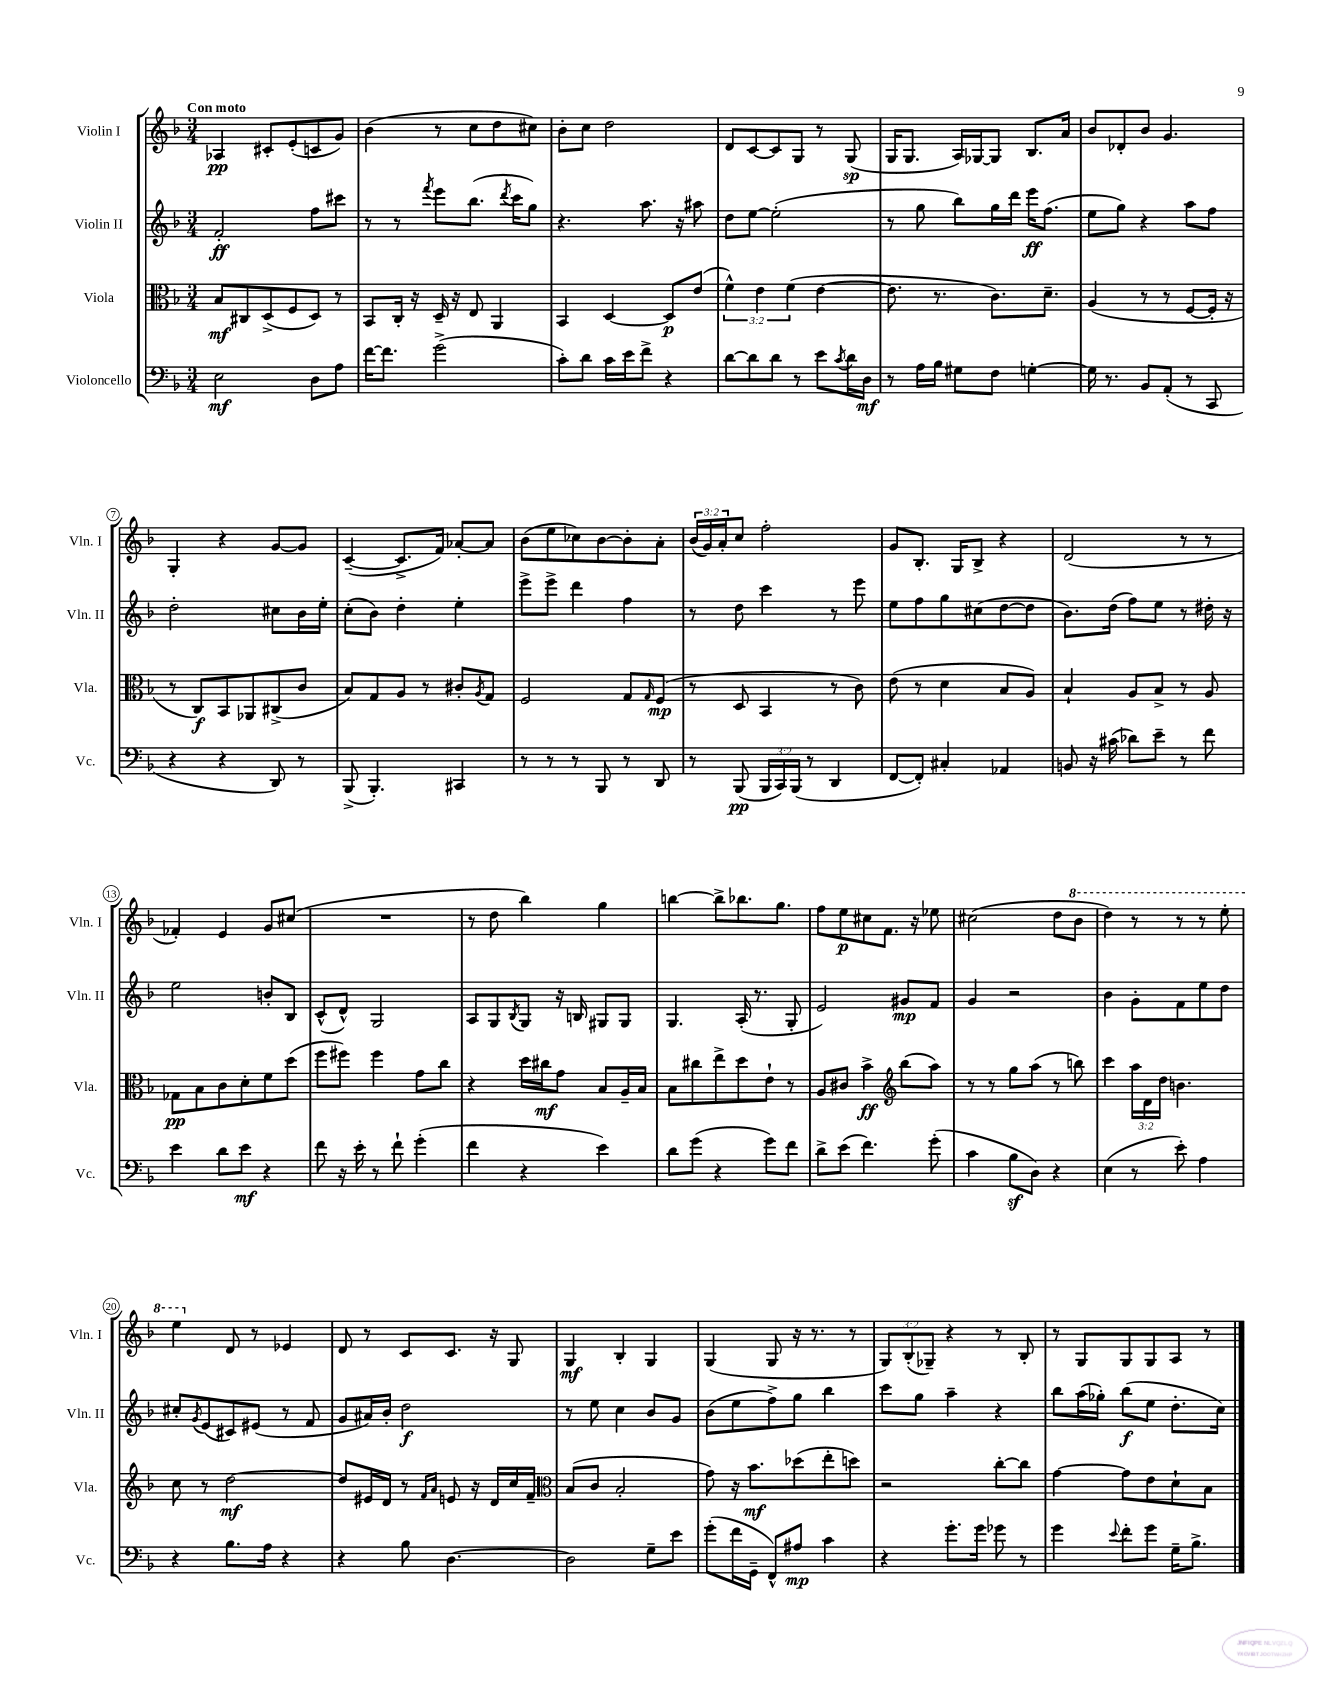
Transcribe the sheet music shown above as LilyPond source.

<<
\new StaffGroup <<
\new Staff = "s0" \with { instrumentName = "Violin I" shortInstrumentName = "Vln. I" } {
    \clef treble \key f \major \numericTimeSignature \time 3/4 \override Staff.TupletNumber.text = #tuplet-number::calc-fraction-text \tempo "Con moto"
    aes4\pp cis'8-. e'8-.( c'8 g'8) |
    bes'4( r8 c''8 d''8 cis''8) |
    bes'8-. c''8 d''2 |
    d'8 c'8~ c'8 g8 r8 g8\sp( |
    g16 g8. a16) ges16~ ges8 bes8. a'16 |
    bes'8 des'8-. bes'8 g'4. |
    g4-. r4 g'8~ g'8 |
    c'4~--( c'8.-> f'16) aes'8~-. aes'8 |
    bes'8( e''8 ces''8) bes'8~ bes'8-. a'8-. |
    \tuplet 3/2 { bes'16( g'16) a'16-. } c''8 f''2-. |
    g'8 bes8.-. g16 bes8-> r4 |
    d'2( r8 r8 |
    fes'4-.) e'4 g'8 cis''8( |
    R2. |
    r8 d''8 bes''4) g''4 |
    b''4~ b''8-> bes''8. g''8. |
    f''8 e''8\p cis''8 f'8. r16 ees''8 |
    cis''2( d''8 \ottava #1 bes''8 |
    d'''4) r8 r8 r8 e'''8-. |
    e'''4 \ottava #0 d'8 r8 ees'4 |
    d'8 r8 c'8 c'8. r16 g8 |
    g4\mf bes4-. g4 |
    g4( g8 r16 r8. r8 |
    \tuplet 3/2 { g8) bes8-.( ges8--) } r4 r8 bes8-. |
    r8 g8 g8 g8 a8 r8 \bar "|." |
}
\new Staff = "s1" \with { instrumentName = "Violin II" shortInstrumentName = "Vln. II" } {
    \clef treble \key f \major \numericTimeSignature \time 3/4
    f'2-.\ff f''8 cis'''8 |
    r8 r8 \acciaccatura { f'''8 } e'''8 bes''8.( \acciaccatura { d'''8 } c'''16 g''8) |
    r4. a''8. r16 ais''8 |
    d''8 e''8~ e''2-.( |
    r8 g''8 bes''8) g''16 d'''16 e'''16\ff f''8.( |
    e''8 g''8) r4 a''8 f''8 |
    d''2-. cis''8 bes'16 e''16-. |
    c''8-.( bes'8) d''4-. e''4-. |
    e'''8-> e'''8-> d'''4 f''4 |
    r8 d''8 c'''4 r8 e'''8 |
    e''8 f''8 g''8 cis''8( d''8~ d''8 |
    bes'8.) d''16( f''8) e''8 r8 dis''16-. r16 |
    e''2 b'8-. bes8 |
    c'8-^( d'8-^) g2 |
    a8 g8 \acciaccatura { bes8 } g8 r16 b16 gis8 gis8 |
    g4. a16-.( r8. g8-. |
    e'2) gis'8\mp f'8 |
    g'4 r2 |
    bes'4 g'8-. f'8 e''8 d''8 |
    cis''8-. \acciaccatura { g'8 } e'8( cis'8) eis'8( r8 f'8 |
    g'8 ais'16) bes'16-. d''2\f |
    r8 e''8 c''4 bes'8 g'8 |
    bes'8( e''8 f''8->) g''8 bes''4 |
    c'''8 g''8 a''4-- r4 |
    bes''8 a''16( ges''16-.) bes''8\f( e''8 d''8.-. c''16) \bar "|." |
}
\new Staff = "s2" \with { instrumentName = "Viola" shortInstrumentName = "Vla." } {
    \clef alto \key f \major \numericTimeSignature \time 3/4 \override Staff.TupletNumber.text = #tuplet-number::calc-fraction-text
    bes8\mf cis8 d8->( f8 d8) r8 |
    bes,8 c16-. r16 d16-- r16 e8 a,4 |
    bes,4 d4~ d8\p e'8( |
    \tuplet 3/2 { f'4-^) e'4 f'4( } e'4~ |
    e'8. r8. c'8.) d'8.-- |
    a4( r8 r8 f8~ f16-. r16 |
    r8 c8\f) bes,8 aes,8 cis8->( c'8 |
    bes8) g8 a8 r8 cis'8-. \acciaccatura { a8 } g8 |
    f2 g8 \grace { g16 } f8\mp( |
    r8 d8 bes,4 r8 c'8) |
    e'8( r8 d'4 bes8 a8) |
    bes4-! a8 bes8-> r8 a8 |
    ges8\pp bes8 c'8 d'8-. f'8 d''8( |
    f''8 fis''8) fis''4 g'8 c''8 |
    r4 d''16 cis''16\mf g'8 bes8 a16-- bes16 |
    bes8 cis''8 e''8-> d''8 e'8-! r8 |
    a8 cis'8 bes'4->\ff \clef treble bes''8( a''8) |
    r8 r8 g''8 a''8( r8 b''8) |
    c'''4 \tuplet 3/2 { a''16 d'16 d''16 } b'4. |
    c''8 r8 d''2~\mf |
    d''8 eis'16 d'16 r8 \grace { f'16 a'16 } e'8 r16 d'16 c''16 f'16-- |
    \clef alto bes8( c'8 bes2-. |
    g'8) r16 bes'8.\mf des''8( e''8-. d''8) |
    r2 c''8~-. c''8 |
    g'4~ g'8 e'8 d'8-! bes8 \bar "|." |
}
\new Staff = "s3" \with { instrumentName = "Violoncello" shortInstrumentName = "Vc." } {
    \clef bass \key f \major \numericTimeSignature \time 3/4 \override Staff.TupletNumber.text = #tuplet-number::calc-fraction-text
    e2\mf d8 a8 |
    f'16~ f'8. g'2->( |
    c'8-.) d'8 c'16 e'16 f'8-> r4 |
    d'8~ d'8 d'8 r8 e'8 \acciaccatura { c'8 } d'16 d16\mf |
    r8 a16 bes16 gis8 f8 g4~-. |
    g16 r8. bes,8 a,8-.( r8 c,8 |
    r4 r4 d,8) r8 |
    bes,,8->( bes,,4.-.) cis,4 |
    r8 r8 r8 bes,,8 r8 d,8 |
    r8 bes,,8\pp( \tuplet 3/2 { bes,,16 c,16) bes,,16( } r8 d,4 |
    f,8~ f,8-.) cis4-. aes,4 |
    b,8 r16 cis'16( des'8) e'8-- r8 f'8 |
    e'4 d'8 e'8\mf r4 |
    f'8 r16 e'16-. r8 f'8-! g'4-.( |
    f'4 r4 e'4) |
    d'8 g'8( r4 g'8) f'8 |
    d'8-> e'8( f'4.) g'8-.( |
    c'4 bes8\sf d8) r4 |
    e4( r8 e'8-.) a4 |
    r4 bes8. a16 r4 |
    r4 bes8 d4.~ |
    d2 g8-- e'8 |
    g'8-.( f'16 g,16-- f,8-^) ais8\mp c'4 |
    r4 g'8.-. g'16 ges'8 r8 |
    g'4 \appoggiatura { e'8 } f'8-. g'8 g16-- bes8.-> \bar "|." |
}
>>
>>
\layout { \context { \Score \override BarNumber.stencil = #(make-stencil-circler 0.1 0.3 ly:text-interface::print) } }
